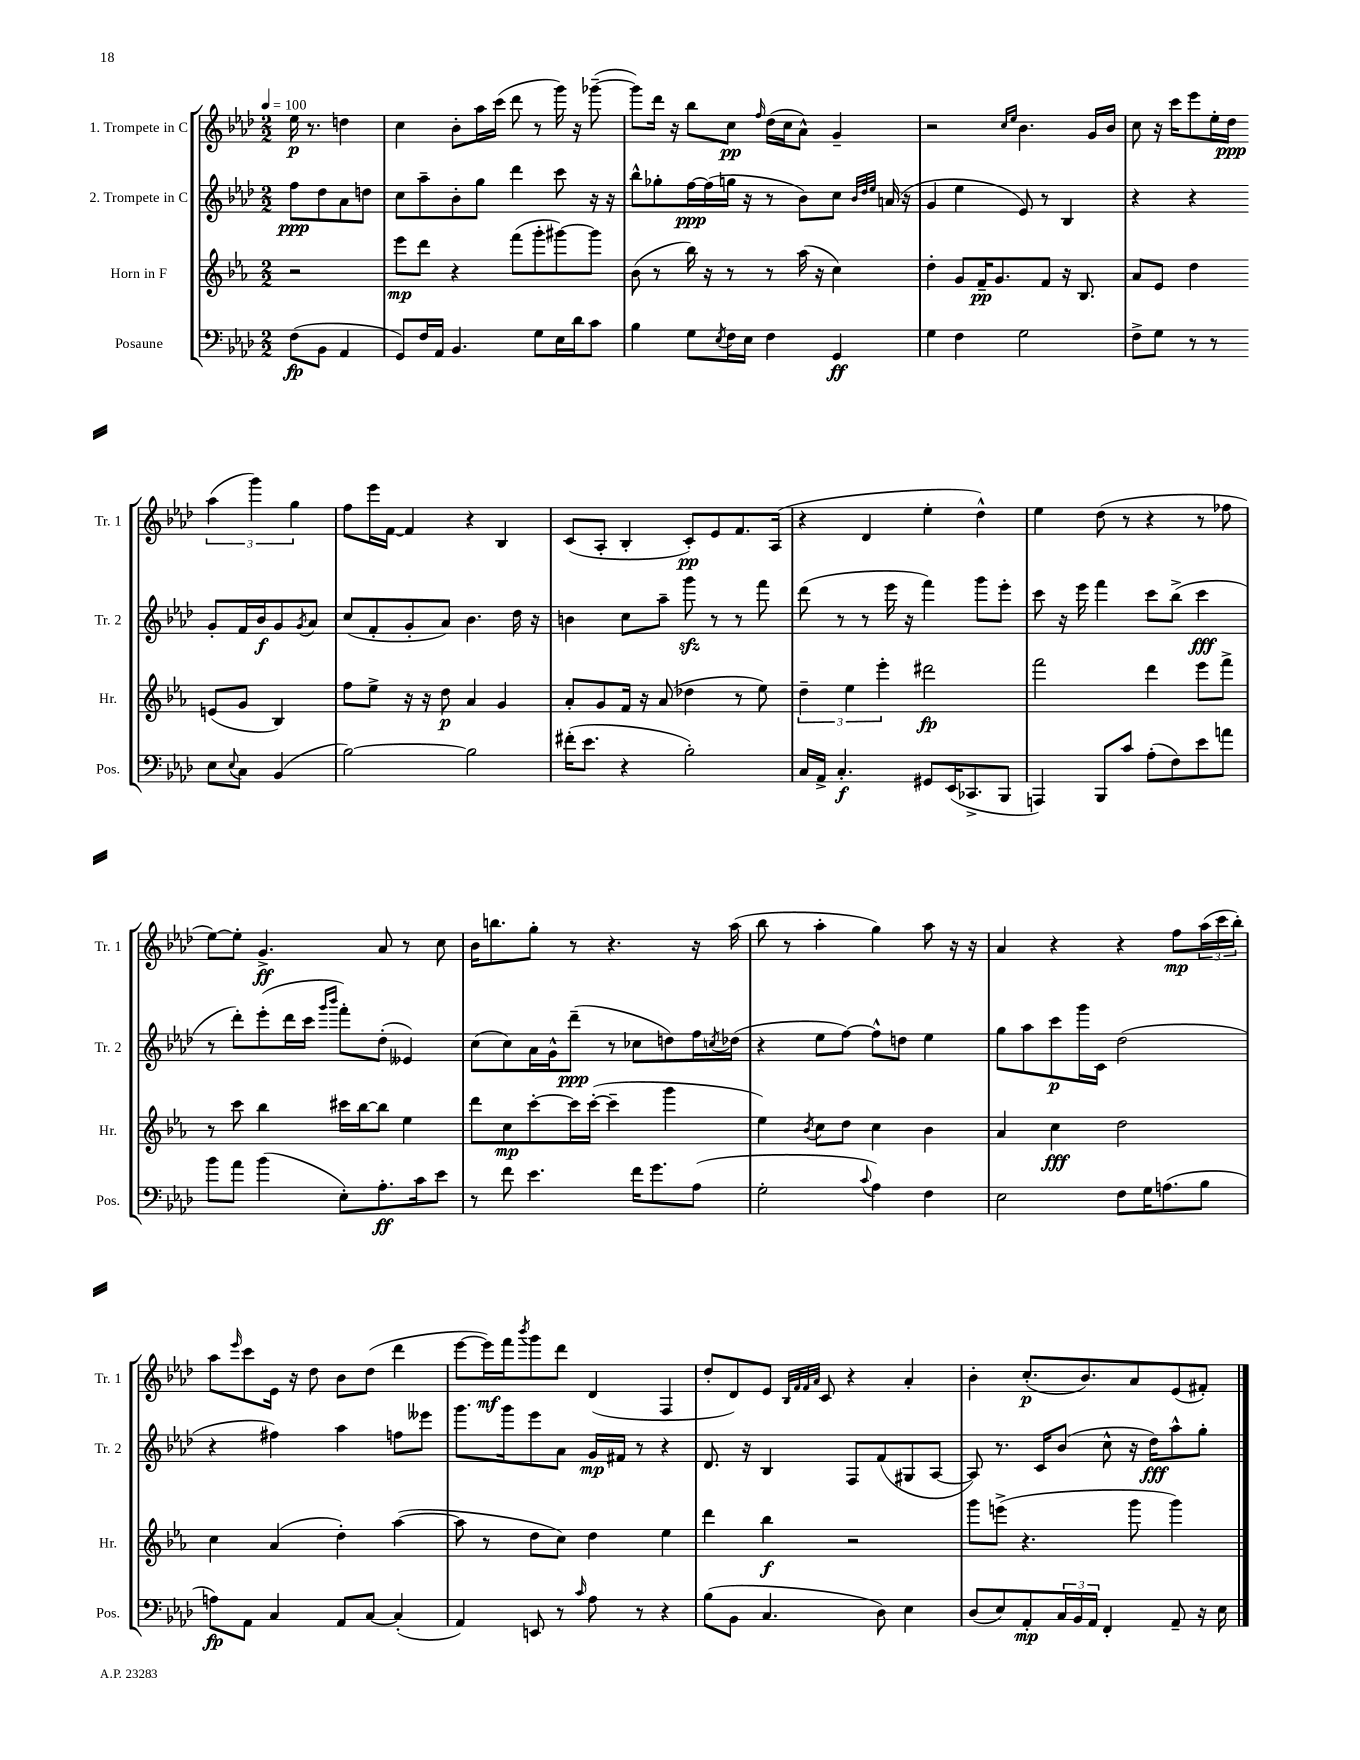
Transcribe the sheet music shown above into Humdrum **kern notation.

**kern	**kern	**kern	**kern
*staff4	*staff3	*staff2	*staff1
*clefF4	*clefG2	*clefG2	*clefG2
*k[b-e-a-d-]	*k[b-e-a-]	*k[b-e-a-d-]	*k[b-e-a-d-]
*M2/2	*M2/2	*M2/2	*M2/2
*MM100	*MM100	*MM100	*MM100
(8F	2r	8ff	16ee-
.	.	.	8.r
8BB-	.	8dd-	.
4AA-	.	8a-	4dd
.	.	8dd	.
=	=	=	=
8GG)	8eee-	8cc	4cc
16F	8ddd	8aa-~	.
16AA-	.	.	.
4.BB-	4r	8b-'	8b-'
.	.	8gg	16aa-
.	.	.	(16ccc
.	(8fff	4ddd-	8ddd-
8G	8ggg'	.	8r
16E-	[8ggg#)	8ccc	16ggg)
16d-	.	.	16r
8c	8ggg#]	16r	([8ggg-~
.	.	16r	.
=	=	=	=
4B-	(8b-	8bb-^^	8ggg-])
.	8r	8gg-'	16ddd-
.	.	.	16r
8G	16bb-)	[16ff	8bb-
.	16r	(16ff]	.
8qE-	.	.	.
16F	8r	16gg	8cc
16E-	.	16r	.
.	.	.	16qqff
4F	8r	8r	(16dd-
.	.	.	16cc
.	(16aa-	8b-)	8a-^^)
.	16r	.	.
4GG	4cc)	8cc	4g~
.	.	32qqb-	.
.	.	32qqdd-	.
.	.	32qqee-	.
.	.	(16a	.
.	.	16r	.
=	=	=	=
4G	4dd'	4g	2r
4F	8g	4ee-	.
.	16f~	.	.
.	8.g	.	.
.	.	.	16qqcc
.	.	.	16qqee-
2G	.	8e-)	4.b-
.	8f	8r	.
.	16r	4B-	.
.	8.B-	.	.
.	.	.	16g
.	.	.	16b-
=	=	=	=
8F^	8a-	4r	8cc
8G	8e-	.	16r
.	.	.	16ccc
8r	4dd	4r	8eee-
8r	.	.	16ee-'
.	.	.	16dd-
8E-	(8e	8g'	(6aa-
8qqE-	.	.	.
8C	8g	16f	.
.	.	.	6ggg)
.	.	16b-	.
(4BB-	4B-)	8g	.
.	.	.	6gg
.	.	8qg	.
.	.	8a-	.
=	=	=	=
[2B-)	8ff	(8cc	8ff
.	8ee-^	8f'	16eee-
.	.	.	[16f
.	16r	8g'	4f]
.	16r	.	.
.	8dd	8a-)	.
2B-]	4a-	4.b-	4r
.	4g	.	4B-
.	.	16dd-	.
.	.	16r	.
=	=	=	=
(16f#'	8a-'	4b	(8c
8.e-	.	.	.
.	8g	.	8A-'
4r	16f	8cc	4B-'
.	16r	.	.
.	(8a-	8aa-~	.
2B-')	4dd-	8ggg	8c')
.	.	8r	8e-
.	8r	8r	8.f
.	8ee-)	8fff	.
.	.	.	(16A-
=	=	=	=
16C	6dd~	(8ddd-	4r
16AA-^	.	.	.
4.C'	.	8r	.
.	6ee-	.	.
.	.	8r	4d-
.	6eee-'	.	.
.	.	16eee-	.
.	.	16r	.
8GG#	2ddd#	4fff)	4ee-'
(16EE-	.	.	.
8.CC-^	.	.	.
.	.	8ggg	4dd-^^)
8BBB-	.	8eee-'	.
=	=	=	=
4AAA)	2fff	8ccc	4ee-
.	.	16r	.
.	.	16eee-	.
8BBB-	.	4fff	(8dd-
8c	.	.	8r
(8A-'	4ddd	8ccc	4r
8F)	.	(8bb-^	.
8e-	8eee-	4ccc	8r
8a	8fff^	.	8ff-
=	=	=	=
8b-	8r	8r	[8ee-)
8a-	8ccc	8ddd-')	8ee-']
(4b-	4bb-	(8eee-'	4.g^
.	.	16ddd-	.
.	.	16ccc	.
.	.	16qqggg	.
.	.	16qqbbb-	.
8E-')	16ccc#	8fff')	.
.	[16bb-	.	.
8.A-'	8bb-]	(8dd-'	8a-
.	4ee-	4e--)	8r
16c	.	.	.
8e-	.	.	8cc
=	=	=	=
8r	8ddd	(8cc	16b-
.	.	.	8.bb
8f	8cc	8cc)	.
4.e-	[8ccc'	16a-	8gg'
.	.	16g^^	.
.	16ccc]	(8ddd-~	8r
.	([16ccc'	.	.
.	4ccc~]	8r	4.r
16f	.	8cc-	.
8.g	.	.	.
.	4ggg	8dd)	.
(8A-	.	16ff	16r
.	.	8qcc	.
.	.	(16dd-	(16aa-
=	=	=	=
2G'	4ee-)	4r	8bb-
.	.	.	8r
.	8qb-	.	.
.	8cc	8ee-	4aa-'
.	8dd	[8ff)	.
8qqc	.	.	.
4A-)	4cc	8ff^^]	4gg)
.	.	8dd	.
4F	4b-	4ee-	8aa-
.	.	.	16r
.	.	.	16r
=	=	=	=
2E-	4a-	8gg	4a-
.	.	8aa-	.
.	4cc	8ccc	4r
.	.	16ggg	.
.	.	16c	.
8F	2dd	(2dd-	4r
16G	.	.	.
(8.A	.	.	.
.	.	.	8ff
8B-	.	.	(24aa-
.	.	.	24ccc
.	.	.	24bb-')
=	=	=	=
8A)	4cc	4r	8aa-
.	.	.	16qqeee-
8AA-	.	.	8ccc
4C	(4a-	4ff#)	16e-
.	.	.	16r
.	.	.	8dd-
8AA-	4dd')	4aa-	8b-
[8C	.	.	(8dd-
(4C']	([4aa-	8ff	4ddd-
.	.	8eee--	.
=	=	=	=
4AA-)	8aa-]	8.ggg	[8eee-
.	8r	.	16eee-])
.	.	16ggg	16fff
.	.	.	8qbbb-
8EE	8dd	8eee-	8ggg
8r	8cc)	8a-	8ddd-
16qqc	.	.	.
8A-	4dd	16g	(4d-
.	.	16f#	.
8r	.	8r	.
4r	4ee-	4r	4F
=	=	=	=
(8B-	4ddd	8.d-	8dd-'
8BB-	.	.	8d-)
.	.	16r	.
4.C	4bb-	4B-	8e-
.	.	.	32qqB-
.	.	.	32qqf
.	.	.	32qqf
.	.	.	32qqa-
.	.	.	8c
.	2r	8F	4r
8D-)	.	(8f	.
4E-	.	8G#	4a-'
.	.	[8A-	.
=	=	=	=
(8D-	8ggg	8A-])	4b-'
8E-)	(8eee^	8.r	.
8AA-'	4.r	.	(8.cc'
.	.	16c	.
24C	.	(8b-	.
24BB-	.	.	.
.	.	.	8.b-)
24AA-	.	.	.
4FF'	.	8cc^^	.
.	8ggg	16r	8a-
.	.	16dd-)	.
8AA-~	4ggg)	8aa-^^	(8e-
16r	.	8gg'	8f#')
16E-	.	.	.
==	==	==	==
*-	*-	*-	*-
